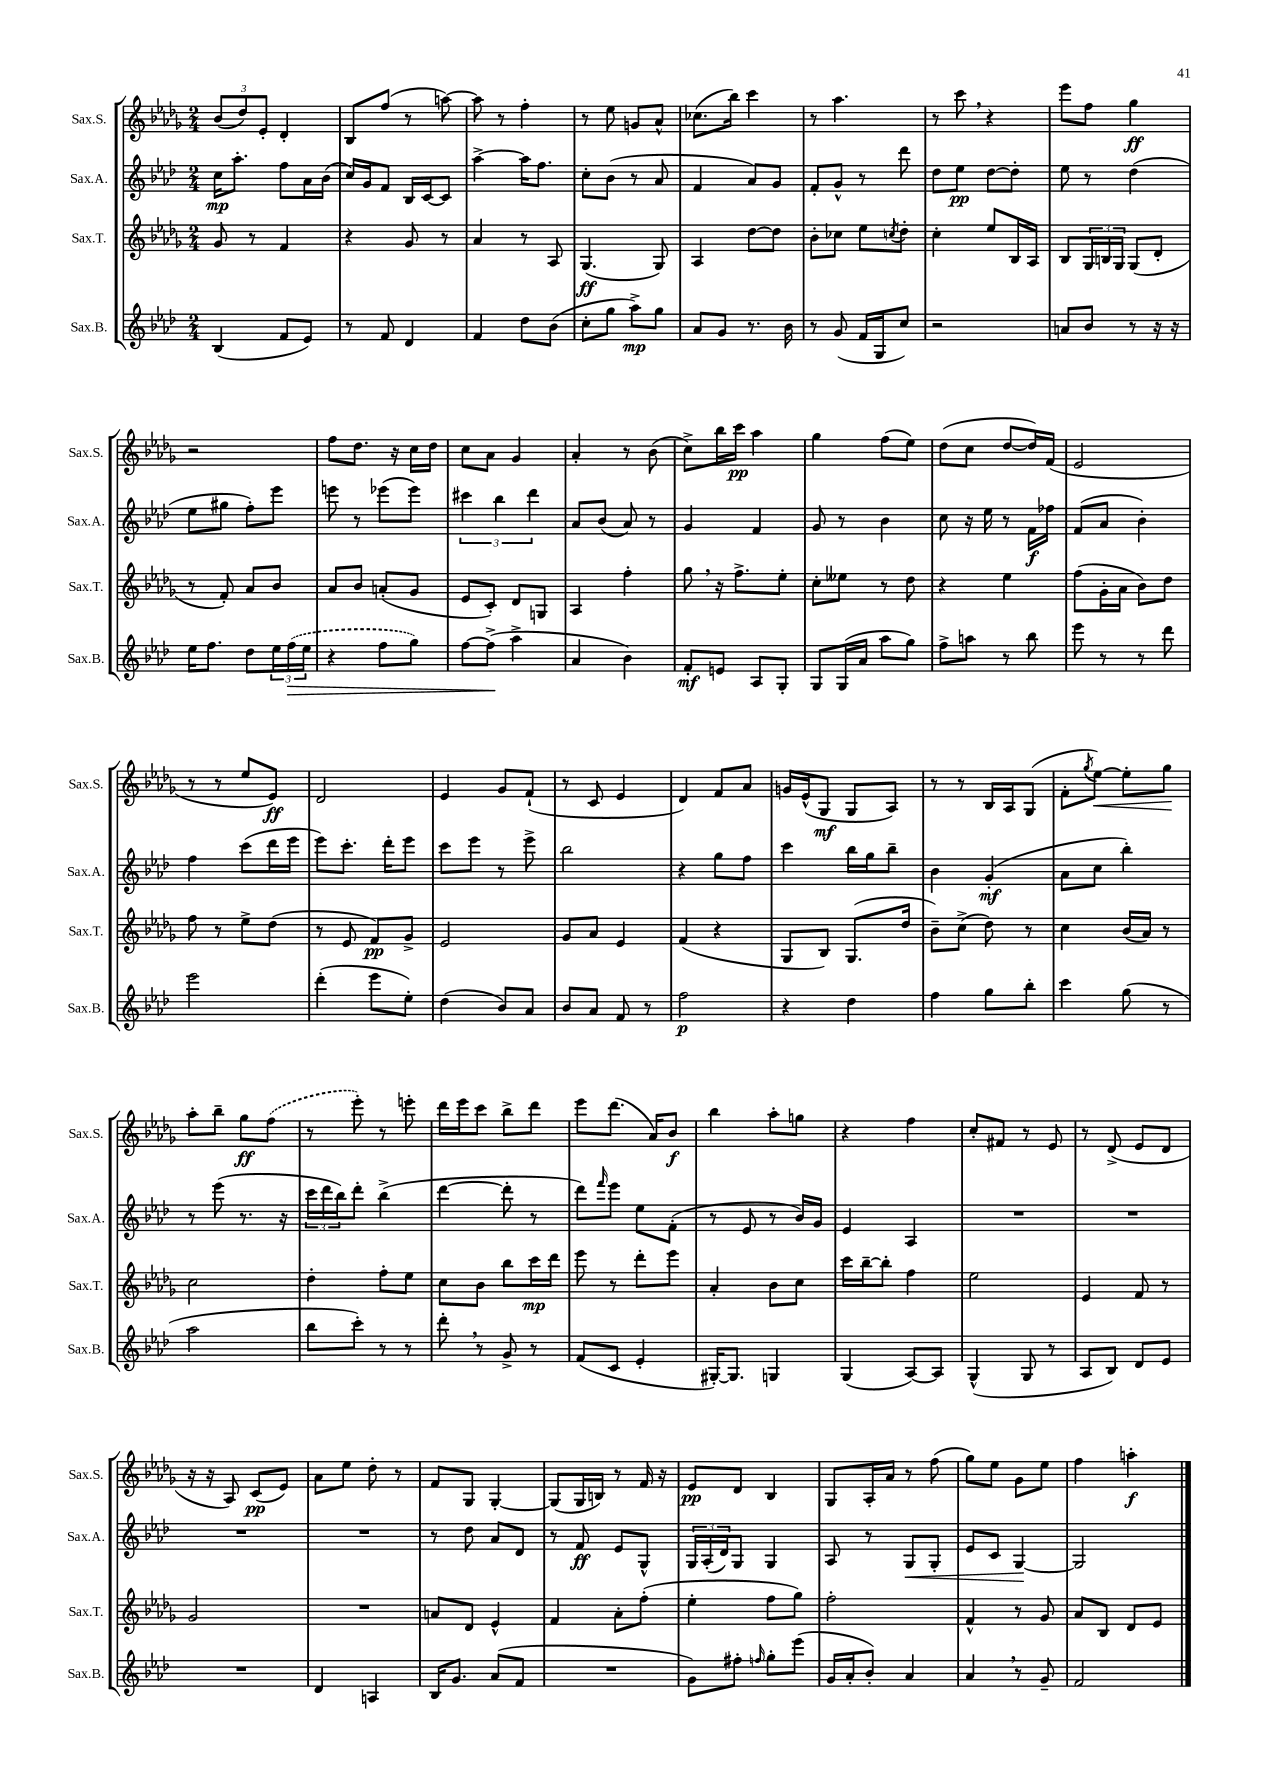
<<
\new StaffGroup <<
\new Staff = "s0" \with { instrumentName = "Sax.S." shortInstrumentName = "Sax.S." } {
    \clef treble \key des \major \numericTimeSignature \time 2/4
    \tuplet 3/2 { bes'8( des''8) ees'8-. } des'4-. |
    bes8 f''8( r8 a''8~) |
    a''8 r8 f''4-. |
    r8 ees''8 g'8 aes'8-^ |
    ces''8.( bes''16) c'''4 |
    r8 aes''4. |
    r8 c'''8 \breathe r4 |
    ees'''8 f''8 ges''4\ff |
    r2 |
    f''8 des''8. r16 c''16 des''16 |
    c''8 aes'8 ges'4 |
    aes'4-. r8 bes'8( |
    c''8->) bes''16 c'''16\pp aes''4 |
    ges''4 f''8( ees''8) |
    des''8( c''8 des''8~ des''16) f'16( |
    ees'2 |
    r8 r8 ees''8 ees'8\ff) |
    des'2 |
    ees'4 ges'8 f'8-!( |
    r8 c'8 ees'4 |
    des'4) f'8 aes'8 |
    g'16 ees'16-^( ges8\mf ges8 aes8) |
    r8 r8 bes16 aes16 ges8( |
    f'8-. \acciaccatura { ges''8 } ees''8~\<) ees''8-. ges''8\! |
    aes''8-. bes''8-- ges''8\ff \once \slurDashed f''8( |
    r8 ees'''8-.) r8 e'''8-. |
    des'''16 ees'''16 c'''8 bes''8-> des'''8 |
    ees'''8 des'''8.( aes'16) bes'8\f |
    bes''4 aes''8-. g''8 |
    r4 f''4 |
    c''8-. fis'8 r8 ees'8 |
    r8 des'8->( ees'8 des'8 |
    r16 r16 aes8) c'8\pp( ees'8) |
    aes'8 ees''8 des''8-. r8 |
    f'8 ges8 ges4~-. |
    ges8( ges16 b16) r8 f'16 r16 |
    ees'8\pp des'8 bes4 |
    ges8 aes16-. aes'16 r8 f''8( |
    ges''8) ees''8 ges'8 ees''8 |
    f''4 a''4-.\f \bar "|." |
}
\new Staff = "s1" \with { instrumentName = "Sax.A." shortInstrumentName = "Sax.A." } {
    \clef treble \key aes \major \numericTimeSignature \time 2/4
    c''16\mp aes''8.-. f''8 aes'16 bes'16( |
    c''16) g'16 f'8 bes16 c'16~ c'8 |
    aes''4~-> aes''16 f''8. |
    c''8-. bes'8( r8 aes'8 |
    f'4 aes'8) g'8 |
    f'8-. g'8-^ r8 des'''8 |
    des''8 ees''8\pp des''8~ des''8-. |
    ees''8 r8 des''4( |
    ees''8 gis''8 f''8-.) ees'''8 |
    e'''8 r8 ees'''8( ees'''8) |
    \tuplet 3/2 { cis'''4 bes''4 des'''4 } |
    aes'8 bes'8( aes'8) r8 |
    g'4 f'4 |
    g'8 r8 bes'4 |
    c''8 r16 ees''16 r8 f'16\f fes''16 |
    f'8( aes'8 bes'4-.) |
    f''4 c'''8( des'''16 ees'''16 |
    ees'''8) c'''8.-. des'''16-. ees'''8 |
    c'''8 ees'''8 r8 ees'''8-> |
    bes''2 |
    r4 g''8 f''8 |
    c'''4 bes''16 g''16 bes''8-- |
    bes'4 g'4-.\mf( |
    aes'8 c''8 bes''4-.) |
    r8 ees'''8( r8. r16 |
    \tuplet 3/2 { c'''16 des'''16 bes''16) } des'''8-. bes''4->( |
    des'''4~ des'''8-. r8 |
    des'''8) \grace { f'''16 } ees'''8 ees''8 f'8-.( |
    r8 ees'8 r8 bes'16) g'16 |
    ees'4 aes4 |
    R2 |
    R2 |
    R2 |
    R2 |
    r8 des''8 aes'8 des'8 |
    r8 f'8\ff ees'8 g8-^ |
    \tuplet 3/2 { g16 aes16-.( des'16) } g8 g4 |
    aes8 r8 g8\< g8-. |
    ees'8 c'8 g4~\! |
    g2 \bar "|." |
}
\new Staff = "s2" \with { instrumentName = "Sax.T." shortInstrumentName = "Sax.T." } {
    \clef treble \key des \major \numericTimeSignature \time 2/4
    ges'8 r8 f'4 |
    r4 ges'8 r8 |
    aes'4 r8 aes8 |
    ges4.\ff( ges8) |
    aes4 des''8~ des''8 |
    bes'8-. ces''8 ees''8 \acciaccatura { c''8 } des''8-. |
    c''4-. ees''8 bes16 aes16 |
    bes8 \tuplet 3/2 { ges16 b16 ges16 } ges8( des'8-. |
    r8 f'8-.) aes'8 bes'8 |
    aes'8 bes'8 a'8-.( ges'8 |
    ees'8 c'8-.) des'8 g8 |
    aes4 f''4-. |
    ges''8 \breathe r16 f''8.-> ees''8-. |
    c''8-. eeses''8 r8 des''8 |
    r4 ees''4 |
    f''8( ges'16-. aes'16 bes'8) des''8 |
    f''8 r8 ees''8-> des''8( |
    r8 ees'8 f'8\pp) ges'8-> |
    ees'2 |
    ges'8 aes'8 ees'4 |
    f'4( r4 |
    ges8 bes8) ges8.( des''16 |
    bes'8--) c''8->( des''8) r8 |
    c''4 bes'16( aes'16) r8 |
    c''2 |
    des''4-. f''8-. ees''8 |
    c''8 bes'8 bes''8 c'''16\mp des'''16 |
    ees'''8 r8 des'''8-. ees'''8 |
    aes'4-. bes'8 c''8 |
    c'''16 bes''16~-- bes''8-. f''4 |
    ees''2 |
    ees'4 f'8 r8 |
    ges'2 |
    R2 |
    a'8 des'8 ees'4-^ |
    f'4 aes'8-. f''8-.( |
    ees''4-. f''8 ges''8) |
    f''2-. |
    f'4-^ r8 ges'8 |
    aes'8 bes8 des'8 ees'8 \bar "|." |
}
\new Staff = "s3" \with { instrumentName = "Sax.B." shortInstrumentName = "Sax.B." } {
    \clef treble \key aes \major \numericTimeSignature \time 2/4
    bes4( f'8 ees'8) |
    r8 f'8 des'4 |
    f'4 des''8 bes'8( |
    c''8-. g''8 aes''8->\mp) g''8 |
    aes'8 g'8 r8. bes'16 |
    r8 g'8( f'16 g16 c''8) |
    r2 |
    a'8 bes'8 r8 r16 r16 |
    ees''16 f''8. des''8 \tuplet 3/2 { ees''16 \once \slurDashed f''16\>( ees''16 } |
    r4 f''8 g''8) |
    f''8~ f''8->\!( aes''4-> |
    aes'4 bes'4) |
    f'8-.\mf e'8 aes8 g8-. |
    g8 g16( aes'16 aes''8 g''8) |
    f''8-> a''8 r8 bes''8 |
    ees'''8 r8 r8 des'''8 |
    ees'''2 |
    des'''4-.( ees'''8 ees''8-.) |
    des''4( bes'8) aes'8 |
    bes'8 aes'8 f'8 r8 |
    f''2\p |
    r4 des''4 |
    f''4 g''8 bes''8-. |
    c'''4 g''8( r8 |
    aes''2 |
    bes''8 c'''8-.) r8 r8 |
    des'''8-. \breathe r8 g'8-> r8 |
    f'8( c'8 ees'4-. |
    gis16~-.) gis8. g4 |
    g4( aes8~) aes8 |
    g4-^( g8 r8 |
    aes8 bes8) des'8 ees'8 |
    R2 |
    des'4 a4 |
    bes16 g'8. aes'8( f'8 |
    R2 |
    g'8) fis''8-. \grace { f''16 } g''8-. ees'''8( |
    g'16 aes'16-. bes'8-.) aes'4 |
    aes'4 \breathe r8 g'8-- |
    f'2 \bar "|." |
}
>>
>>
\layout { \context { \Score \remove "Bar_number_engraver" } }
